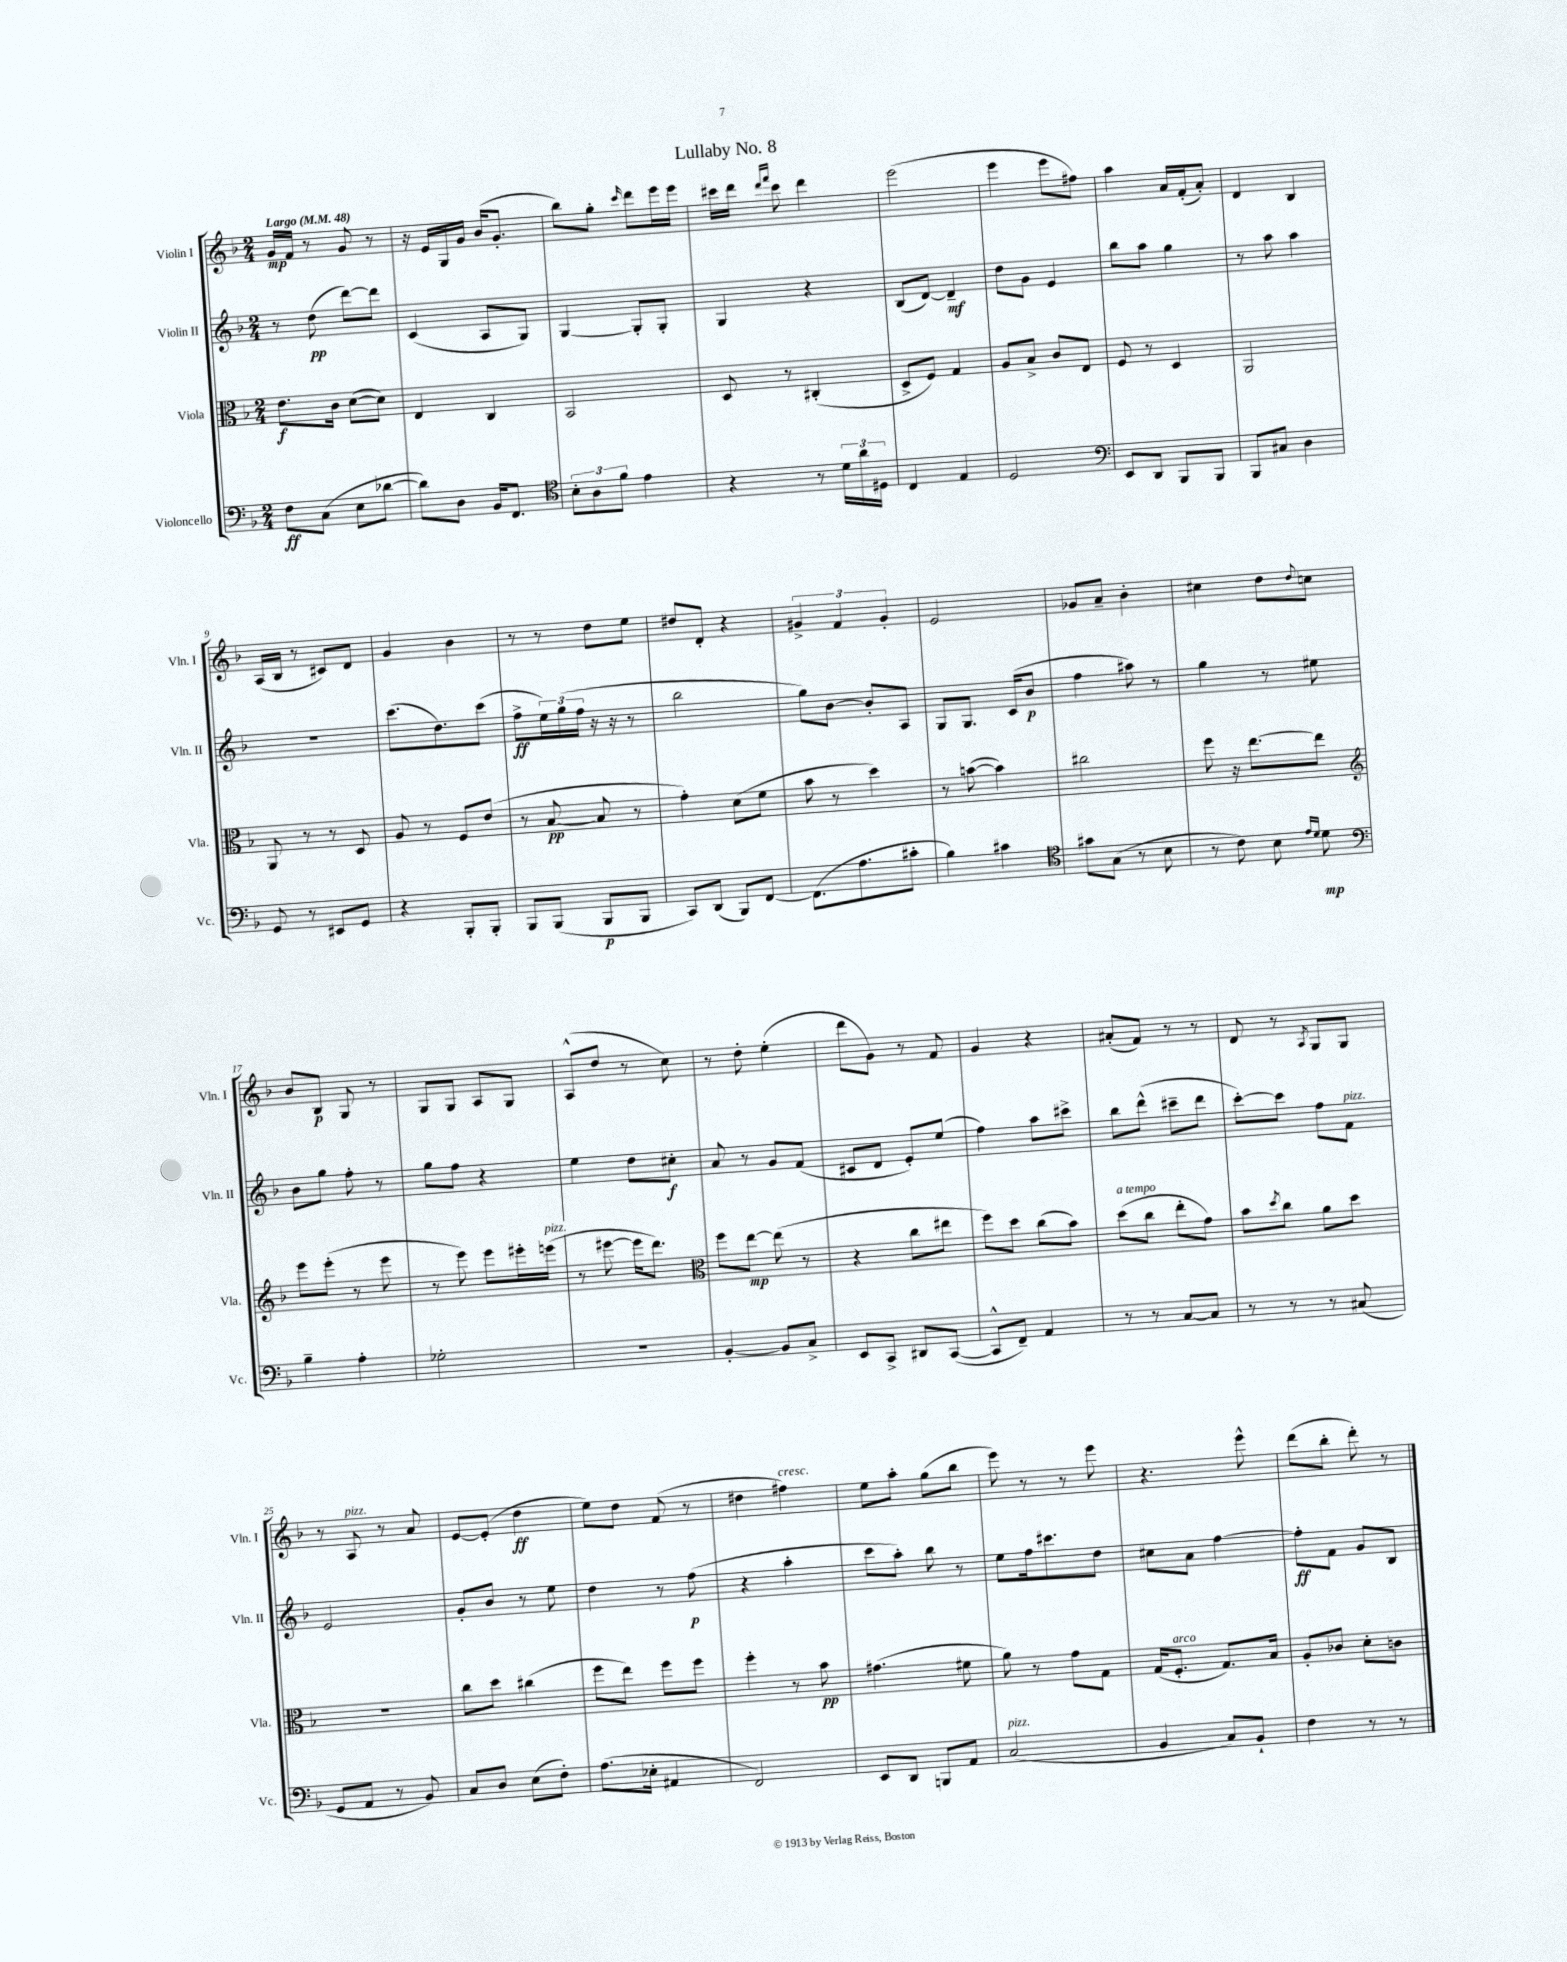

**kern	**dynam	**kern	**dynam	**kern	**dynam	**kern	**dynam
*part4	*part4	*part3	*part3	*part2	*part2	*part1	*part1
*staff4	*staff4	*staff3	*staff3	*staff2	*staff2	*staff1	*staff1
*I"Violoncello	*	*I"Viola	*	*I"Violin II	*	*I"Violin I	*
*I'Vc.	*	*I'Vla.	*	*I'Vln. II	*	*I'Vln. I	*
*clefF4	*	*clefC3	*	*clefG2	*	*clefG2	*
*k[b-]	*	*k[b-]	*	*k[b-]	*	*k[b-]	*
*M2/4	*	*M2/4	*	*M2/4	*	*M2/4	*
*MM48	*	*MM48	*	*MM48	*	*MM48	*
=1	=1	=1	=1	=1	=1	=1	=1
!	!	!	!	!	!	!LO:TX:a:B:t=Largo	!
8F\L	ff	8.e\L	f	8r	.	16g/LL	mp
.	.	.	.	.	.	16f/JJ	.
(8C\J	.	.	.	(8dd\	pp	8r	.
.	.	16c\Jk	.	.	.	.	.
8E\L	.	([8d\L	.	[8ddd\L)	.	8g/	.
[8d-X\J	.	8d\J])	.	8ddd\J]	.	8r	.
=2	=2	=2	=2	=2	=2	=2	=2
8d-\L])	.	4E/	.	(4c/	.	16r	.
.	.	.	.	.	.	16e/LL	.
8D\J	.	.	.	.	.	16G/	.
.	.	.	.	.	.	16g/JJ	.
16BB-/KL	.	4C/	.	8A/L	.	(16b-/KL	.
8.FF/J	.	.	.	.	.	8.g'/J	.
.	.	.	.	8G/J)	.	.	.
=3	=3	=3	=3	=3	=3	=3	=3
*clefC4	*	*	*	*	*	*	*
12B-'\L	.	2BB-/	.	[4G/	.	8bb-\L)	.
12A\	.	.	.	.	.	.	.
.	.	.	.	.	.	8gg'\J	.
12f\J	.	.	.	.	.	.	.
.	.	.	.	.	.	16qqccc/	.
4e\	.	.	.	8G'/L]	.	8ddd\L	.
.	.	.	.	8G'/J	.	16eee\L	.
.	.	.	.	.	.	16eee\JJ	.
=4	=4	=4	=4	=4	=4	=4	=4
4r	.	8D/	.	4G/	.	16ccc#X\LL	.
.	.	.	.	.	.	16ddd\JJ	.
.	.	.	.	.	.	16qqddd/LL	.
.	.	.	.	.	.	16qqfff/JJ	.
.	.	8r	.	.	.	8ccc#\	.
8r	.	(4C#X'/	.	4r	.	4ddd\	.
24d\LL	.	.	.	.	.	.	.
24a\	.	.	.	.	.	.	.
24D#X\JJ	.	.	.	.	.	.	.
=5	=5	=5	=5	=5	=5	=5	=5
4C/	.	8D^/L	.	(8B-/L	.	(2eee\	.
.	.	8F/J)	.	[8d/J)	.	.	.
4E/	.	4G/	.	4d~/]	mf	.	.
=6	=6	=6	=6	=6	=6	=6	=6
2D/	.	8A/L	.	8dd\L	.	4eee\	.
.	.	8B-^/J	.	8g\J	.	.	.
.	.	8c/L	.	4e/	.	8eee\L	.
.	.	8E/J	.	.	.	8ff#X\J)	.
=7	=7	=7	=7	=7	=7	=7	=7
*clefF4	*	*	*	*	*	*	*
8EE/L	.	8F/	.	8bb-\L	.	4aa\	.
8DD/J	.	8r	.	8aa\J	.	.	.
8BBB-/L	.	4D/	.	4gg\	.	16a/LL	.
.	.	.	.	.	.	(16f'/J	.
8BBB-/J	.	.	.	.	.	8a'/J)	.
=8	=8	=8	=8	=8	=8	=8	=8
8BBB-/L	.	2AA/	.	8r	.	4d/	.
8C#X/J	.	.	.	8aa\	.	.	.
4D\	.	.	.	4aa\	.	4B-/	.
!!LO:LB:g=z
=9	=9	=9	=9	=9	=9	=9	=9
8GG/	.	8AA/	.	2r	.	(16A/LL	.
.	.	.	.	.	.	16B-/JJ	.
8r	.	8r	.	.	.	8r	.
8EE#X/L	.	8r	.	.	.	8c#X/L)	.
8GG/J	.	8D/	.	.	.	8d/J	.
=10	=10	=10	=10	=10	=10	=10	=10
4r	.	8A/	.	(8.ccc\L	.	4g/	.
.	.	8r	.	.	.	.	.
.	.	.	.	8.dd\)	.	.	.
8BBB-'/L	.	8F/L	.	.	.	4b-\	.
8BBB-'/J	.	(8e/J	.	(8ccc\J	.	.	.
=11	=11	=11	=11	=11	=11	=11	=11
8BBB-/L	.	8r	.	8ff^\L	ff	8r	.
(8BBB-/J	.	[8B-/	pp	24ee\L)	.	8r	.
.	.	.	.	(24gg\	.	.	.
.	.	.	.	24ff\JJ	.	.	.
8BBB-/L	p	8B-/]	.	16r	.	8dd\L	.
.	.	.	.	16r	.	.	.
8BBB-/J	.	8r	.	8r	.	8ee\J	.
=12	=12	=12	=12	=12	=12	=12	=12
8CC/L)	.	4g'\)	.	2bb-\	.	8dd#X/L	.
(8DD/J	.	.	.	.	.	8d'/J	.
8BBB-/L)	.	(8d\L	.	.	.	4r	.
[8FF/J	.	8f\J	.	.	.	.	.
=13	=13	=13	=13	=13	=13	=13	=13
(8.FF\L]	.	8b-\	.	8gg\L)	.	6g#X^/	.
.	.	8r	.	[8b-\J	.	.	.
.	.	.	.	.	.	6f/	.
8.A\	.	.	.	.	.	.	.
.	.	4dd\)	.	8b-'/L]	.	.	.
.	.	.	.	.	.	6g#'/	.
8c#X'\J	.	.	.	8A/J	.	.	.
=14	=14	=14	=14	=14	=14	=14	=14
4B-\)	.	8r	.	8G/L	.	2e/	.
.	.	([8bn\	.	8.G/J	.	.	.
4c#X\	.	4b\])	.	.	.	.	.
.	.	.	.	(16c/KL	.	.	.
.	.	.	.	8b-/J	p	.	.
=15	=15	=15	=15	=15	=15	=15	=15
*clefC4	*	*	*	*	*	*	*
8g#X\L	.	2cc#X\	.	4ff\	.	8g-X/L	.
(8G\J	.	.	.	.	.	8a~/J	.
8r	.	.	.	8aa#X\)	.	4b-'\	.
8B-\	.	.	.	8r	.	.	.
=16	=16	=16	=16	=16	=16	=16	=16
8r	.	8ff\	.	4gg\	.	4cc#X\	.
8c\)	.	16r	.	.	.	.	.
.	.	[8.ee\L	.	.	.	.	.
8B-\	.	.	.	8r	.	8dd\L	.
16qqe/LL	.	.	.	.	.	.	.
16qqd/JJ	.	.	.	.	.	8qqdd/	.
8d\	mp	8ee\J]	.	8ee#X\	.	8ccn\J	.
!!LO:LB:g=z
=17	=17	=17	=17	=17	=17	=17	=17
*clefF4	*	*clefG2	*	*	*	*	*
4B-~\	.	8eee\L	.	8b-\L	.	8b-/L	.
.	.	(8eee'\J	.	8gg\J	.	8B-/J	p
4A'\	.	8r	.	8ff'\	.	8G/	.
.	.	8eee\	.	8r	.	8r	.
=18	=18	=18	=18	=18	=18	=18	=18
2G-X'\	.	8r	.	8gg\L	.	8G/L	.
.	.	8eee\)	.	8ff\J	.	8G/J	.
.	.	8eee\L	.	4r	.	8A/L	.
.	.	16eee#X'\L	.	.	.	8G/J	.
!	!	!LO:TX:a:i:t=pizz.	!	!	!	!	!
.	.	(16eeen\JJ	.	.	.	.	.
=19	=19	=19	=19	=19	=19	=19	=19
2r	.	8r	.	4ee\	.	(8A^^/L	.
.	.	[8eee#X\	.	.	.	8dd/J	.
.	.	16eee#\KL]	.	8dd\L	.	8r	.
.	.	8.ddd\J)	.	.	.	.	.
.	.	.	.	8cc#X'\J	f	8cc\)	.
=20	=20	=20	=20	=20	=20	=20	=20
*	*	*clefC3	*	*	*	*	*
[4BB-'/	.	8ff\L	.	8a/	.	8r	.
.	.	[8ee\J	mp	8r	.	8dd'\	.
8BB-/L]	.	(8ee\]	.	8g/L	.	(4ee'\	.
8C^/J	.	8r	.	(8f/J	.	.	.
=21	=21	=21	=21	=21	=21	=21	=21
8EE/L	.	4r	.	8c#X/L	.	8ddd\L	.
8CC^/J	.	.	.	8d/J	.	8g\J)	.
8DD#X/L	.	8cc\L	.	8e'/L)	.	8r	.
([8CC/J	.	8ee#X\J	.	(8ee/J	.	8f/	.
=22	=22	=22	=22	=22	=22	=22	=22
8CC^^/L]	.	8ff\L)	.	4ff\)	.	4g/	.
8FF~/J)	.	8dd\J	.	.	.	.	.
4AA/	.	(8cc\L	.	8aa\L	.	4r	.
.	.	8b-\J)	.	8ccc#X^\J	.	.	.
=23	=23	=23	=23	=23	=23	=23	=23
!	!	!LO:TX:a:i:t=a tempo	!	!	!	!	!
8r	.	(8dd\L	.	8bb-\L	.	(8a#X'/L	.
8r	.	8cc\J	.	(8ddd^^\J	.	8f/J)	.
[8C/L	.	8ee'\L	.	8ccc#X~\L	.	8r	.
8C/J]	.	8g\J)	.	8ddd\J	.	8r	.
=24	=24	=24	=24	=24	=24	=24	=24
8r	.	8b-\L	.	[8ccc'\L)	.	8d/	.
.	.	8qdd/	.	.	.	.	.
8r	.	8cc\J	.	8ccc\J]	.	8r	.
.	.	.	.	.	.	8qA/	.
8r	.	8a\L	.	8ff\L	.	8G/L	.
!	!	!	!	!LO:TX:a:i:t=pizz.	!	!	!
(8C#X/	.	8dd\J	.	8f\J	.	8G/J	.
!!LO:LB:g=z
=25	=25	=25	=25	=25	=25	=25	=25
8GG/L	.	2r	.	2e/	.	8r	.
!	!	!	!	!	!	!LO:TX:a:i:t=pizz.	!
8AA/J	.	.	.	.	.	8A/	.
8r	.	.	.	.	.	8r	.
8BB-/)	.	.	.	.	.	8a/	.
=26	=26	=26	=26	=26	=26	=26	=26
8C/L	.	8cc\L	.	8g'/L	.	[8e/L	.
8D/J	.	8dd\J	.	8b-/J	.	(8e'/J]	.
(8E\L	.	(4cc#X\	.	8r	.	4dd\	ff
8F'\J)	.	.	.	8ee\	.	.	.
=27	=27	=27	=27	=27	=27	=27	=27
(8.A\L	.	8ff\L	.	4dd\	.	8ee\L)	.
.	.	8ee\J)	.	.	.	8dd\J	.
16E-X'\Jk	.	.	.	.	.	.	.
4AA#X/	.	8ff\L	.	8r	.	(8f/	.
.	.	8ff\J	.	(8ff\	p	8r	.
=28	=28	=28	=28	=28	=28	=28	=28
2FF/)	.	4ff'\	.	4r	.	4dd#X\	.
!	!	!	!	!	!	!LO:TX:a:i:t=cresc.	!
.	.	8r	.	4aa'\	.	4ff#X\)	.
.	.	8b-\	pp	.	.	.	.
=29	=29	=29	=29	=29	=29	=29	=29
8EE/L	.	(4.g#X\	.	8ccc\L	.	8ee\L	.
8DD/J	.	.	.	8aa'\J)	.	8aa'\J	.
8BBBn/L	.	.	.	8bb-\	.	(8gg\L	.
8AA/J	.	8f#X\	.	8r	.	8bb-\J	.
=30	=30	=30	=30	=30	=30	=30	=30
!LO:TX:a:i:t=pizz.	!	!	!	!	!	!	!
(2C/	.	8a\)	.	8ee\L	.	8eee\)	.
.	.	8r	.	16ff\k	.	8r	.
.	.	.	.	8.ccc#X\	.	.	.
.	.	8g\L	.	.	.	8r	.
.	.	8G\J	.	8dd\J	.	8eee\	.
=31	=31	=31	=31	=31	=31	=31	=31
4BB-/	.	(16G/KL	.	8cc#X\L	.	4.r	.
!	!	!LO:TX:a:i:t=arco	!	!	!	!	!
.	.	8.F'/J	.	.	.	.	.
.	.	.	.	8a\J	.	.	.
8C/L)	.	8.G/L)	.	[4ff\	.	.	.
8BB-`/J	.	.	.	.	.	8eee^^\	.
.	.	16B-/Jk	.	.	.	.	.
=32	=32	=32	=32	=32	=32	=32	=32
4F\	.	8A'/L	.	8ff'\L]	ff	(8ddd\L	.
.	.	8c-X/J	.	8f\J	.	8bb-'\J	.
8r	.	8d'\L	.	8g/L	.	8ddd'\)	.
8r	.	8cn\J	.	8B-/J	.	8r	.
==	==	==	==	==	==	==	==
*-	*-	*-	*-	*-	*-	*-	*-
